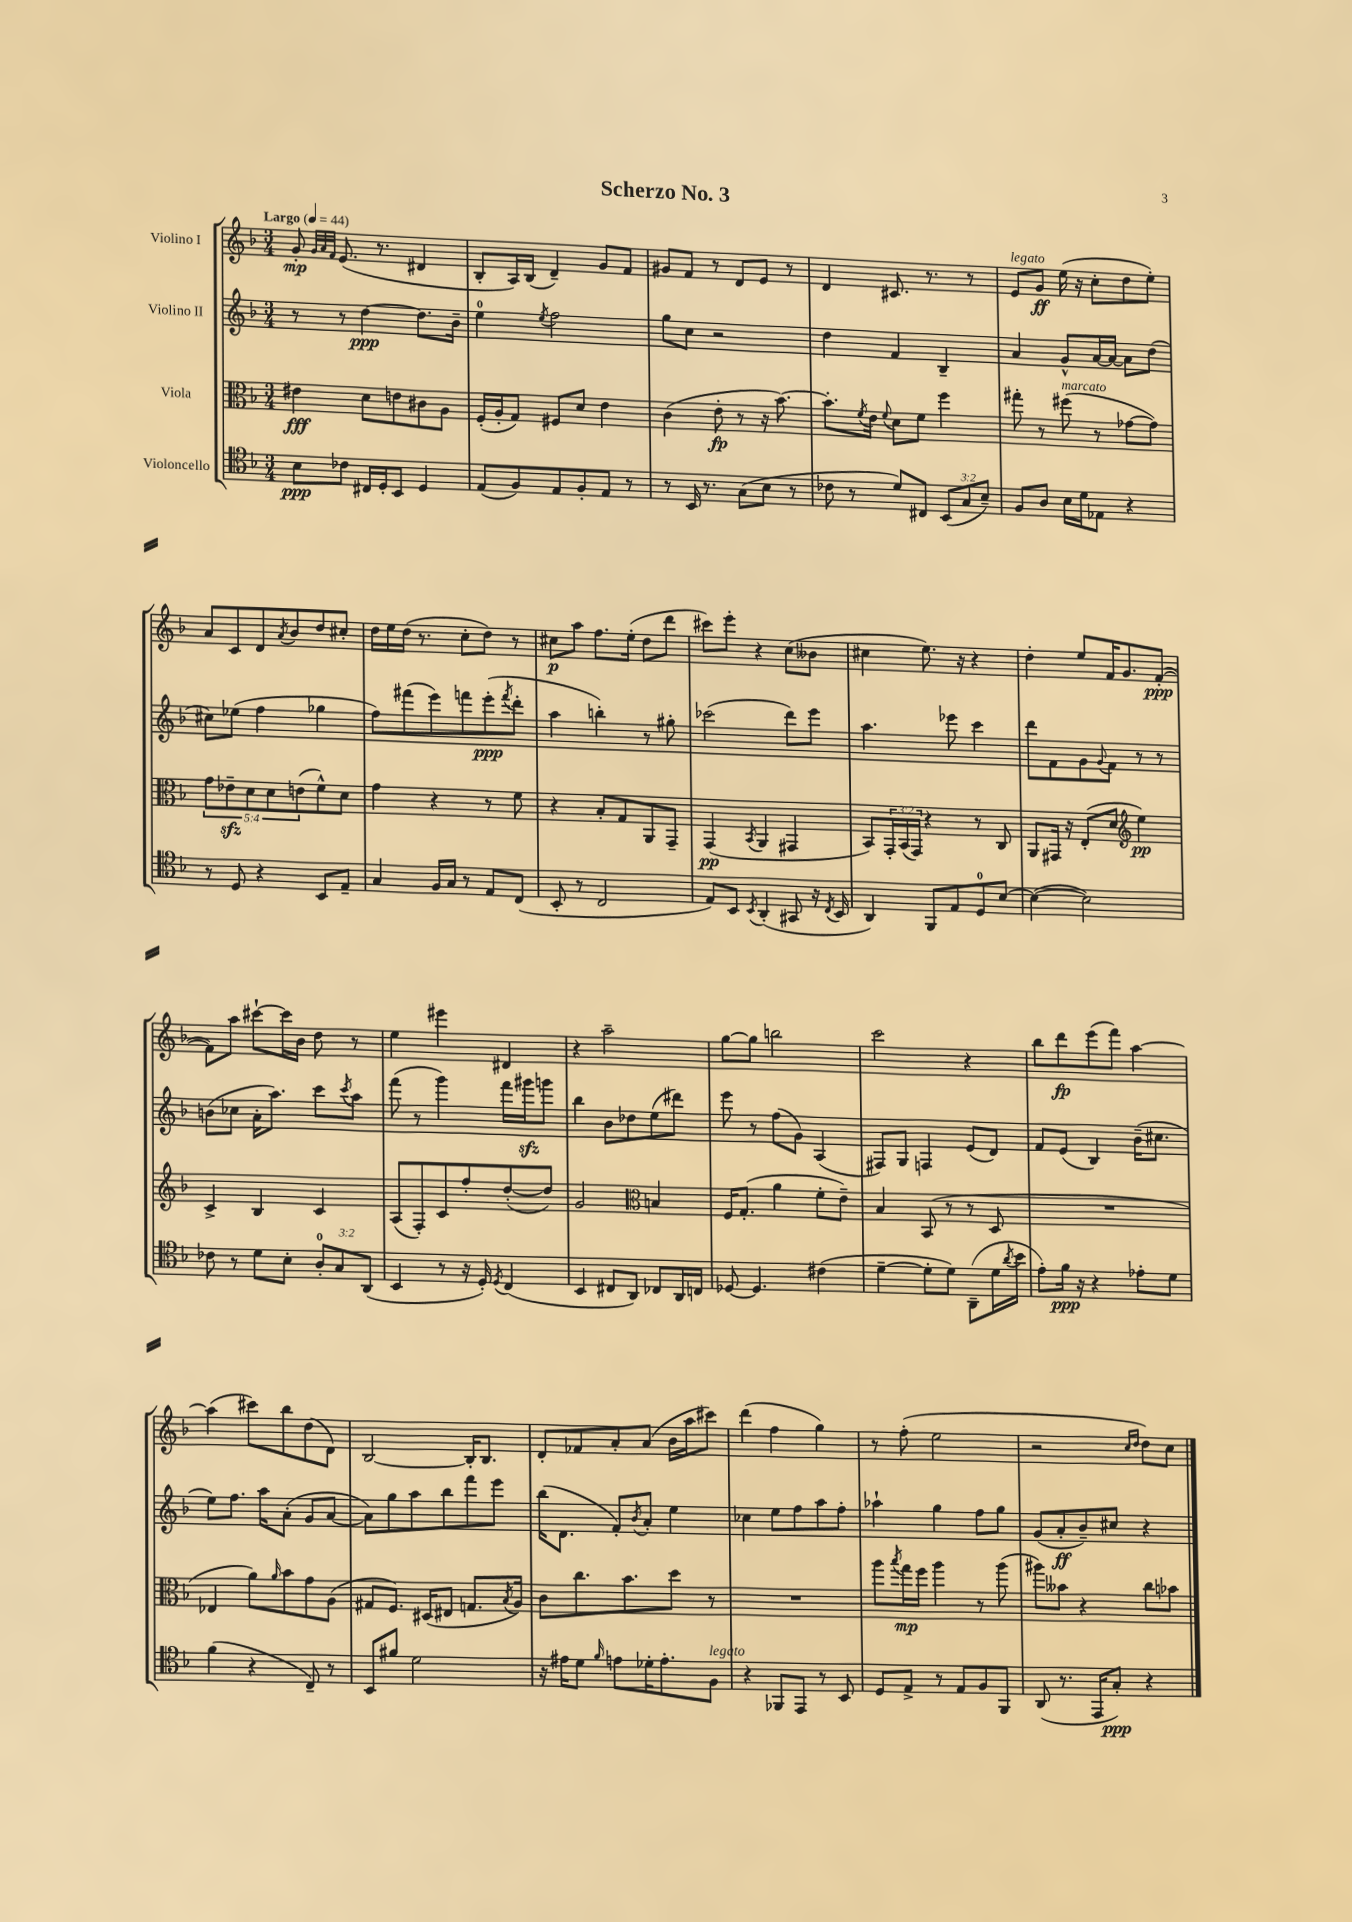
\header { title = "Scherzo No. 3" }
<<
\new StaffGroup <<
\new Staff = "s0" \with { instrumentName = "Violino I" } {
    \clef treble \key f \major \numericTimeSignature \time 3/4 \tempo "Largo" 4 = 44
    g'8-.\mp \grace { g'32 a'32 f'32 } e'8.( r8. dis'4 |
    bes8-. a16) bes16( d'4--) g'8 f'8 |
    gis'8 f'8 r8 d'8 e'8 r8 |
    d'4 cis'8. r8. r8 |
    e'8^\markup { \italic "legato" } g'8\ff e''16( r16 c''8-. d''8 e''8-.) |
    a'8 c'8 d'8 \acciaccatura { a'8 } bes'8 d''8 cis''8-. |
    d''16 e''16 d''16( r8. c''8-. d''8) r8 |
    cis''8\p a''8 f''8. e''16-.( d''8 d'''8 |
    cis'''8) e'''8-. r4 c''8( beses'8 |
    cis''4 e''8.) r16 r4 |
    d''4-. e''8 f'16 g'8. f'8~-.\ppp( |
    f'8) a''8 cis'''8~-! cis'''16 bes'16 d''8 r8 |
    e''4 eis'''4 dis'4 |
    r4 a''2-- |
    g''8~ g''8 b''2 |
    c'''2 r4 |
    bes''8 d'''8\fp e'''8( f'''8) a''4~ |
    a''4( cis'''8) bes''8 d''8( d'8) |
    bes2~ bes16-. bes8. |
    d'8-. fes'8 a'8-. a'8( bes'16 a''16 cis'''8) |
    d'''4( f''4 g''4) |
    r8 f''8-.( e''2 |
    r2 \grace { c''16 d''16 } d''8) c''8 \bar "|." |
}
\new Staff = "s1" \with { instrumentName = "Violino II" } {
    \clef treble \key f \major \numericTimeSignature \time 3/4
    r8 r8 d''4~\ppp d''8. bes'16-- |
    e''4-0 \acciaccatura { e''8 } f''2 |
    g''8 c''8 r2 |
    d''4 f'4 bes4-- |
    a'4 g'8-^ a'16~ a'16~ a'8 d''8( |
    cis''8) ees''8( f''4 ges''4 |
    f''8) fis'''8( e'''8) f'''8 e'''8-.\ppp( \acciaccatura { f'''8 } d'''8-. |
    a''4 b''4-.) r8 gis''8-. |
    ces'''2( d'''8) e'''8 |
    a''4. ees'''8 c'''4 |
    d'''8 f'8 g'8 \appoggiatura { g'8 } f'8 r8 r8 |
    b'8( ces''8 a'16-. a''8.) c'''8 \acciaccatura { c'''8 } a''8 |
    f'''8( r8 g'''4) f'''16 gis'''16\sfz g'''8 |
    bes''4 bes'8 des''8 e''8( dis'''8) |
    e'''8 r8 f''8( g'8) a4( |
    fis8) g8 f4 e'8( d'8) |
    f'8 e'8( bes4) bes'16--( cis''8. |
    e''8) f''8. a''16 a'8-.( g'8 a'8~ |
    a'8) g''8 a''8 bes''8 f'''8 e'''8 |
    bes''16( d'8. f'8-.) \acciaccatura { bes'8 } a'8-. e''4 |
    ces''4 e''8 f''8 a''8 f''8-. |
    aes''4-! g''4 f''8 g''8 |
    g'8( a'8-.\ff bes'8--) cis''8 r4 \bar "|." |
}
\new Staff = "s2" \with { instrumentName = "Viola" } {
    \clef alto \key f \major \numericTimeSignature \time 3/4 \override Staff.TupletNumber.text = #tuplet-number::calc-fraction-text
    eis'4\fff d'8 e'8 cis'8 a8 |
    f16-.( a16-. g8) fis8 d'8 e'4 |
    c'4( e'8-.\fp r8 r16 bes'8.~) |
    bes'8.-. \acciaccatura { f'8 } e'16 \appoggiatura { f'8 } d'8 f'8 f''4 |
    gis''8-. r8 fis''8^\markup { \italic "marcato" }( r8 ges'8~ ges'8) |
    \tuplet 5/4 { g'8 ees'8--\sfz d'8 d'8 e'8( } f'8-^) d'8 |
    g'4 r4 r8 f'8 |
    r4 bes8-. g8 a,8 g,8-- |
    g,4\pp( \acciaccatura { bes,8 } a,4 gis,4 |
    bes,8) \tuplet 3/2 { g,16-. bes,16( g,16) } r4 r8 c8 |
    a,8 gis,16 r16 e8-.( d'8 \clef treble e''4\pp) |
    c'4-> bes4 c'4 |
    a8( f8-.) c'8 f''8-. d''8~-.( d''8) |
    g'2 \clef alto b4 |
    f16 g8.-.( a'4 f'8-. e'8--) |
    bes4 bes,8( r8 r8 d8 |
    R2. |
    ees4 a'8) \grace { a'16 } bes'8 g'8 a8( |
    gis8 f8.) dis16( eis8 g8. \acciaccatura { bes8 } a16) |
    c'8 c''8. bes'8. d''8 r8 |
    R2. |
    a''8 \acciaccatura { bes''8 } g''16\mp f''16 a''4 r8 a''8( |
    ais''8) beses'8 r4 c''8 bes'8 \bar "|." |
}
\new Staff = "s3" \with { instrumentName = "Violoncello" } {
    \clef tenor \key f \major \numericTimeSignature \time 3/4 \override Staff.TupletNumber.text = #tuplet-number::calc-fraction-text
    bes8\ppp ces'8 cis16 d16-. bes,8 d4 |
    e8( f8) e8 f8-. e8 r8 |
    r8 bes,16 r8. g8( bes8 r8 |
    ces'8 r8 d'8) cis8 \tuplet 3/2 { bes,8( g8 bes8--) } |
    f8 a8 bes16 d'16 ees8 r4 |
    r8 d8 r4 bes,8 e8-- |
    g4 f16 g16 r8 e8 c8( |
    bes,8-. r8 c2 |
    e8) bes,8 \acciaccatura { bes,8 } a,4-.( gis,8 r16 \acciaccatura { c8 } bes,16 |
    a,4) f,8 e8 d8-0 bes8~ |
    bes4~( bes2) |
    ces'8 r8 d'8 bes8-. \tuplet 3/2 { a8-0-. g8 a,8( } |
    bes,4 r8 r16 d16-.) \acciaccatura { d8 } c4( |
    bes,4 cis8 a,8) ces8 a,16 c16 |
    des8~ des4. cis'4( |
    d'4~-- d'8-. d'8) a,8--( d'16 \acciaccatura { a'8 } bes'16 |
    e'8-.) f'16\ppp r16 r4 ees'8-. d'8 |
    f'4( r4 c8--) r8 |
    bes,8 fis'8 d'2 |
    r16 eis'16 d'8 \grace { f'16 } e'8 des'16-. e'8.-. f8^\markup { \italic "legato" } |
    r4 fes,8 e,8 r8 bes,8 |
    d8 e8-> r8 e8 f8 f,8 |
    a,8( r8. e,16 g8-.\ppp) r4 \bar "|." |
}
>>
>>
\layout { \context { \Score \remove "Bar_number_engraver" } }
